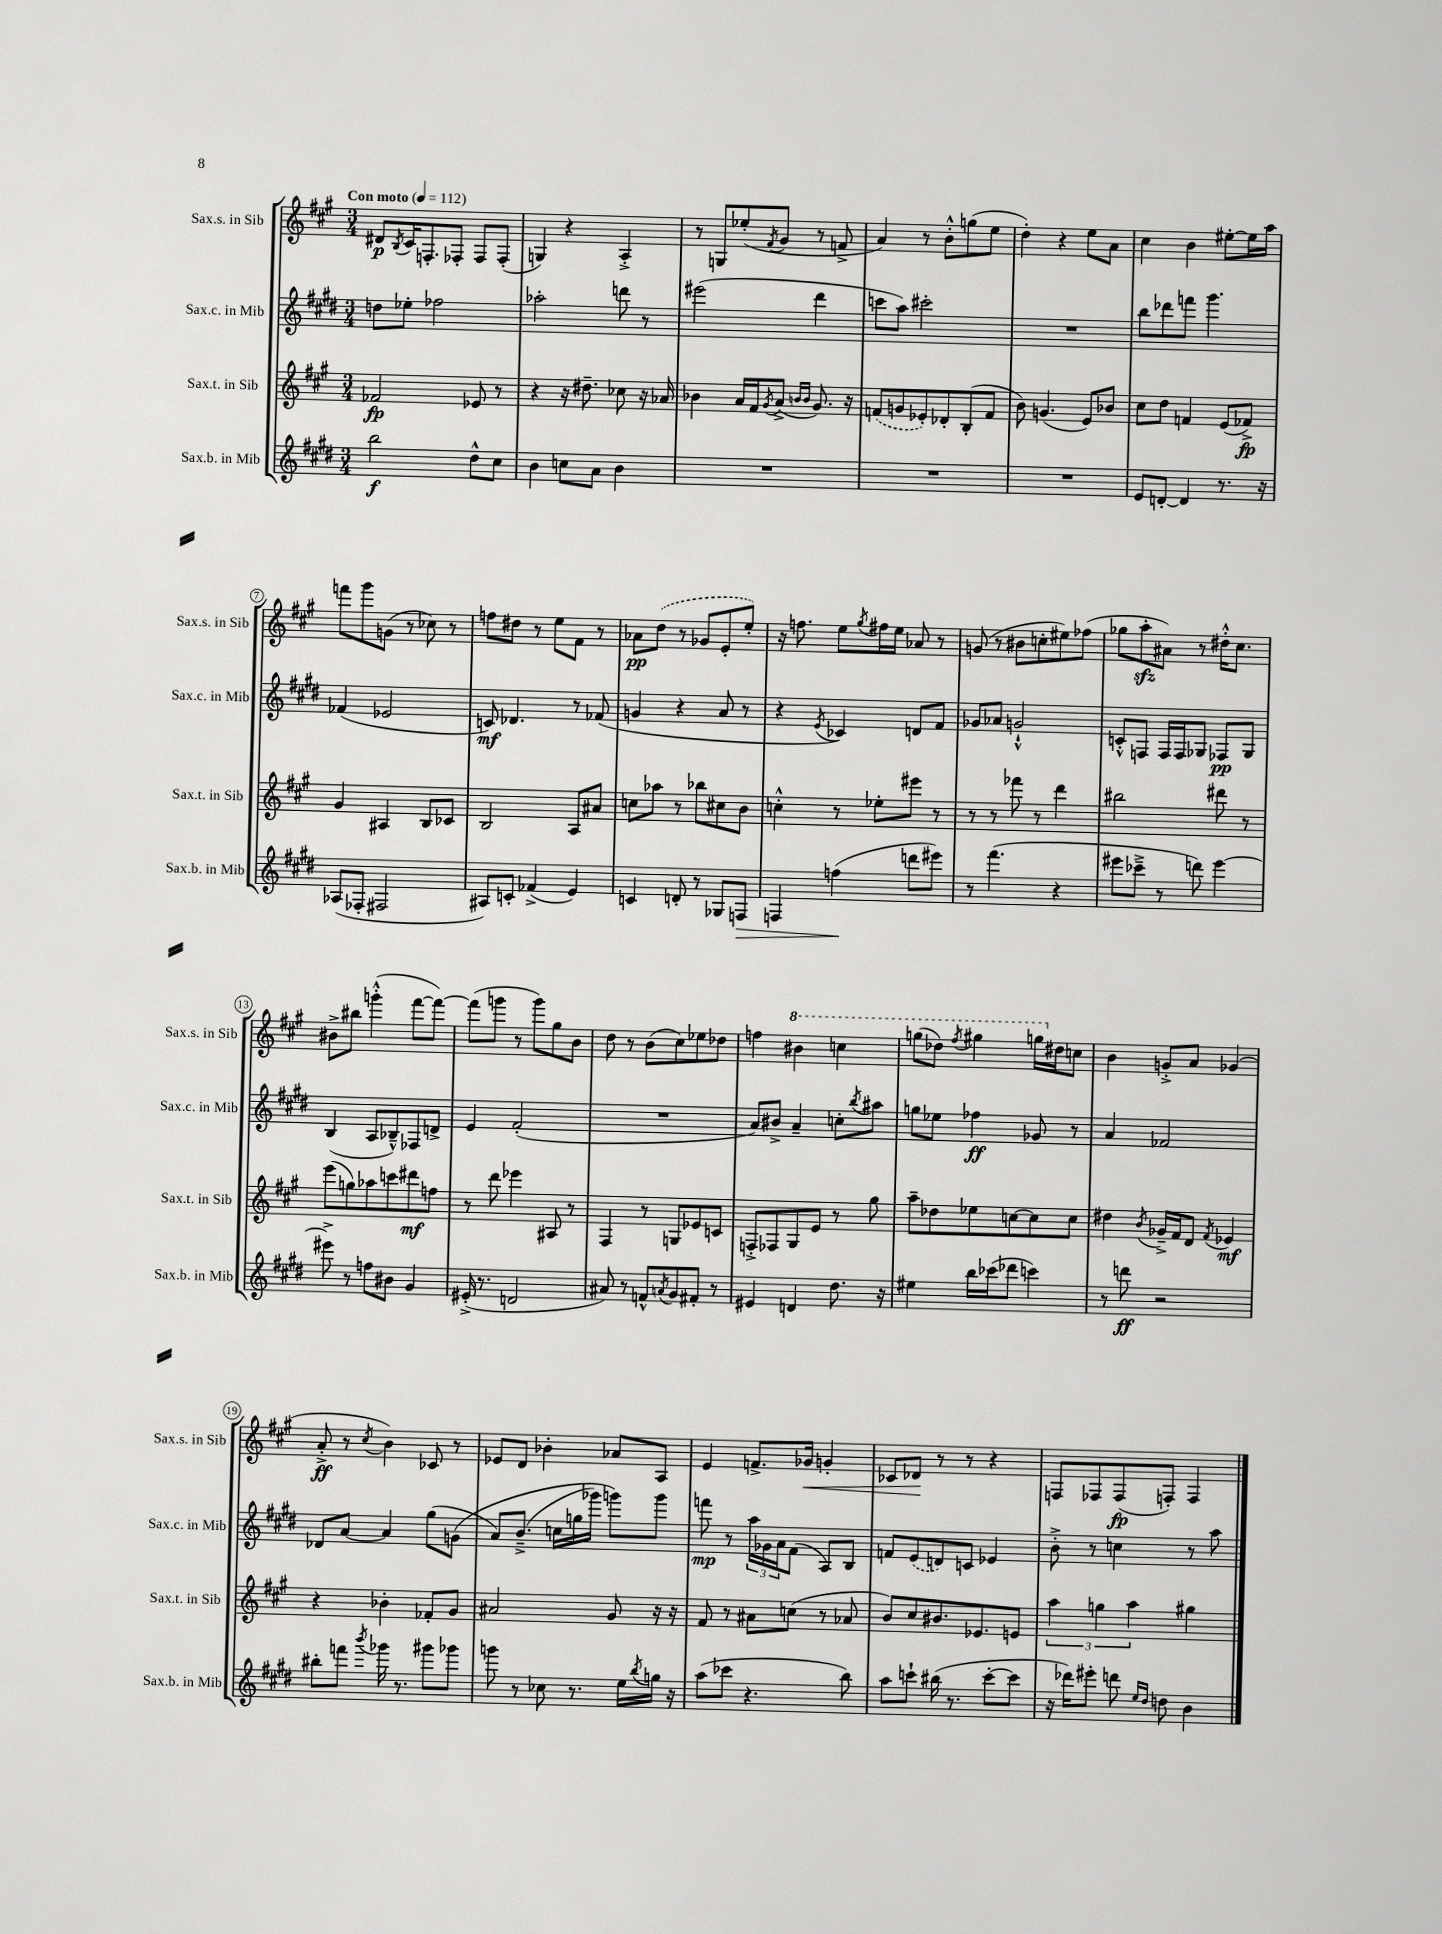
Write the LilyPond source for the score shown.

<<
\new StaffGroup <<
\new Staff = "s0" \with { instrumentName = "Sax.s. in Sib" shortInstrumentName = "Sax.s. in Sib" } {
    \clef treble \key a \major \numericTimeSignature \time 3/4 \tempo "Con moto" 4 = 112
    dis'8\p \acciaccatura { b8 } cis'16 f8.-. fes8-. fes8 fes8-.( |
    g4) r4 a4-.-> |
    r8 g8 ees''8-.( \acciaccatura { fis'8 } gis'8 r8 f'8-> |
    a'4) r8 b'8-.-^ g''8( e''8 |
    d''4-.) r4 e''8 a'8 |
    cis''4 b'4 eis''8~-. eis''16 a''16 |
    f'''8 gis'''8 g'8( r8 ces''8) r8 |
    f''8 dis''8 r8 e''8 fis'8 r8 |
    aes'8\pp \once \slurDashed d''8( r8 ges'8 e'8-. e''8-.) |
    r16 f''8. e''8 \acciaccatura { gis''8 } fis''16 e''16 aes'8 r8 |
    g'8( r8 bis'8 c''8-. eis''8) fes''8( |
    ges''8 a''8-.\sfz ais'8) r8 dis''16-.-^ cis''8. |
    bis'8-> bis''8 g'''4-.-^( fis'''8~ fis'''8~) |
    fis'''8( g'''8 r8 g'''8) gis''8 b'8 |
    d''8 r8 b'8( cis''8) ees''8 des''8 |
    f''4 \ottava #1 bis''4 c'''4 |
    g'''8( des'''8) \acciaccatura { fis'''8 } gis'''4 g'''16 \ottava #0 dis''16 c''8 |
    b'4 g'8-.-> a'8 ges'4( |
    a'8-.->\ff r8 \acciaccatura { cis''8 } b'4) ces'8 r8 |
    ees'8 d'8 bes'4-. aes'8 a8 |
    e'4 f'8.-> ges'16\< g'4-. |
    ces'8 des'8\! r8 r8 r4 |
    f8 fes8 fes8\fp( f8-.) f4 \bar "|." |
}
\new Staff = "s1" \with { instrumentName = "Sax.c. in Mib" shortInstrumentName = "Sax.c. in Mib" } {
    \clef treble \key e \major \numericTimeSignature \time 3/4
    d''8 ees''8-. fes''2 |
    aes''2-. d'''8 r8 |
    eis'''2( dis'''4 |
    c'''8 a''8) cis'''2-. |
    R2. |
    b''8 des'''8 f'''8 gis'''4. |
    fes'4( ees'2 |
    c'8\mf) des'4. r8 fes'8( |
    g'4 r4 a'8 r8 |
    r4 \acciaccatura { e'8 } ces'4) d'8 fis'8 |
    ges'8 aes'8 g'2-!-^ |
    c'8-.-^ f8 f16 f16 ges8 fes8\pp ges8 |
    b4( a8 bes8---^) fes8 d'8-> |
    e'4 fis'2-.( |
    R2. |
    a'8) bis'8-> a'4-- c''8-. \acciaccatura { b''8 } ais''8 |
    g''8 ees''8 fes''4\ff ges'8 r8 |
    a'4 fes'2 |
    des'8 a'8~ a'4 gis''8( g'8\( |
    a'8) b'8.--->( c''16 g''16 ges'''16) g'''8\) g'''8 |
    f'''8\mp r8 \tuplet 3/2 { a''16 ges'16 a'16 } fis'8( a8) b8 |
    f'8 \once \slurDashed e'8( d'8) c'8 ees'4 |
    b'8-.-> r8 c''4 r8 a''8 \bar "|." |
}
\new Staff = "s2" \with { instrumentName = "Sax.t. in Sib" shortInstrumentName = "Sax.t. in Sib" } {
    \clef treble \key a \major \numericTimeSignature \time 3/4
    fes'2\fp ees'8 r8 |
    r4 r16 dis''8.-- ces''8 r16 aes'16 |
    bes'4 a'16 fis'16 \acciaccatura { gis'8 } a'8->( \grace { b'16 b'16 } gis'8.) r16 |
    \once \slurDashed f'8( g'8 ees'8-.) des'8-. b8-.( f'8 |
    b'8) g'4.( e'8) bes'8 |
    cis''8 d''8 f'4 e'8( fes'8->\fp) |
    gis'4 ais4 b8 ces'8 |
    b2 a8 ais'8 |
    c''8 aes''8 r8 bes''8 cis''8 b'8 |
    c''4-.-^ r8 ees''8-. eis'''8 r8 |
    r8 r8 fes'''8 r8 d'''4 |
    bis''2 dis'''8 r8 |
    e'''8( g''8) aes''8 c'''8 dis'''8\mf f''8 |
    r8 d'''8 ees'''4 ais8 r8 |
    fis4 r8 g8 ees'8 c'8 |
    f8-.-> fes8 gis8 e'8 r8 gis''8 |
    a''8-- des''8 ees''8 c''8~ c''8 c''8 |
    dis''4 \acciaccatura { b'8 } ges'16---> fis'16 d'8 \acciaccatura { fis'8 } ees'4\mf |
    r4 bes'4-. fes'8-. gis'8 |
    ais'2 gis'8 r16 r16 |
    fis'8 r8 ais'8 c''8( r8 aes'8 |
    b'8) cis''8 bis'8. ees'8. e'8 |
    \tuplet 3/2 { a''4 g''4 a''4 } gis''4 \bar "|." |
}
\new Staff = "s3" \with { instrumentName = "Sax.b. in Mib" shortInstrumentName = "Sax.b. in Mib" } {
    \clef treble \key e \major \numericTimeSignature \time 3/4
    b''2\f dis''8-^ cis''8 |
    b'4 c''8 a'8 b'4 |
    R2. |
    R2. |
    R2. |
    e'8 d'8~-. d'4 r8. r16 |
    aes8( fes8-. fis2 |
    ais8) c'8-. fes'4->( e'4) |
    c'4 d'8-. r8 ges8 f8\> |
    f4 f''4\!( d'''8 eis'''8) |
    r8 fis'''4.( r4 |
    eis'''8 ces'''8---> r8 d'''8) eis'''4~ |
    eis'''8-> r8 f''8 bis'8 gis'4 |
    eis'16-.->( r8. d'2 |
    ais'8) r8 f'8-^ \acciaccatura { a'8 } gis'8 fis'8-. r8 |
    eis'4 d'4 dis''8. r16 |
    eis''4 b''16 ces'''16( des'''8 c'''4) |
    r8 d'''8\ff r2 |
    bis''8-. f'''8 \acciaccatura { b'''8 } ges'''16 r8. gis'''8 ges'''8 |
    g'''8 r8 ces''8 r8. e''16 \acciaccatura { b''8 } g''16 r16 |
    a''8( ces'''8 r4. b''8) |
    a''8 c'''8-! bis''16( r8. c'''8~-. c'''8 |
    r16 des'''16) eis'''8-. d'''8 \grace { e''16 dis''16 } d''8 b'4 \bar "|." |
}
>>
>>
\layout { \context { \Score \override BarNumber.stencil = #(make-stencil-circler 0.1 0.3 ly:text-interface::print) } }
